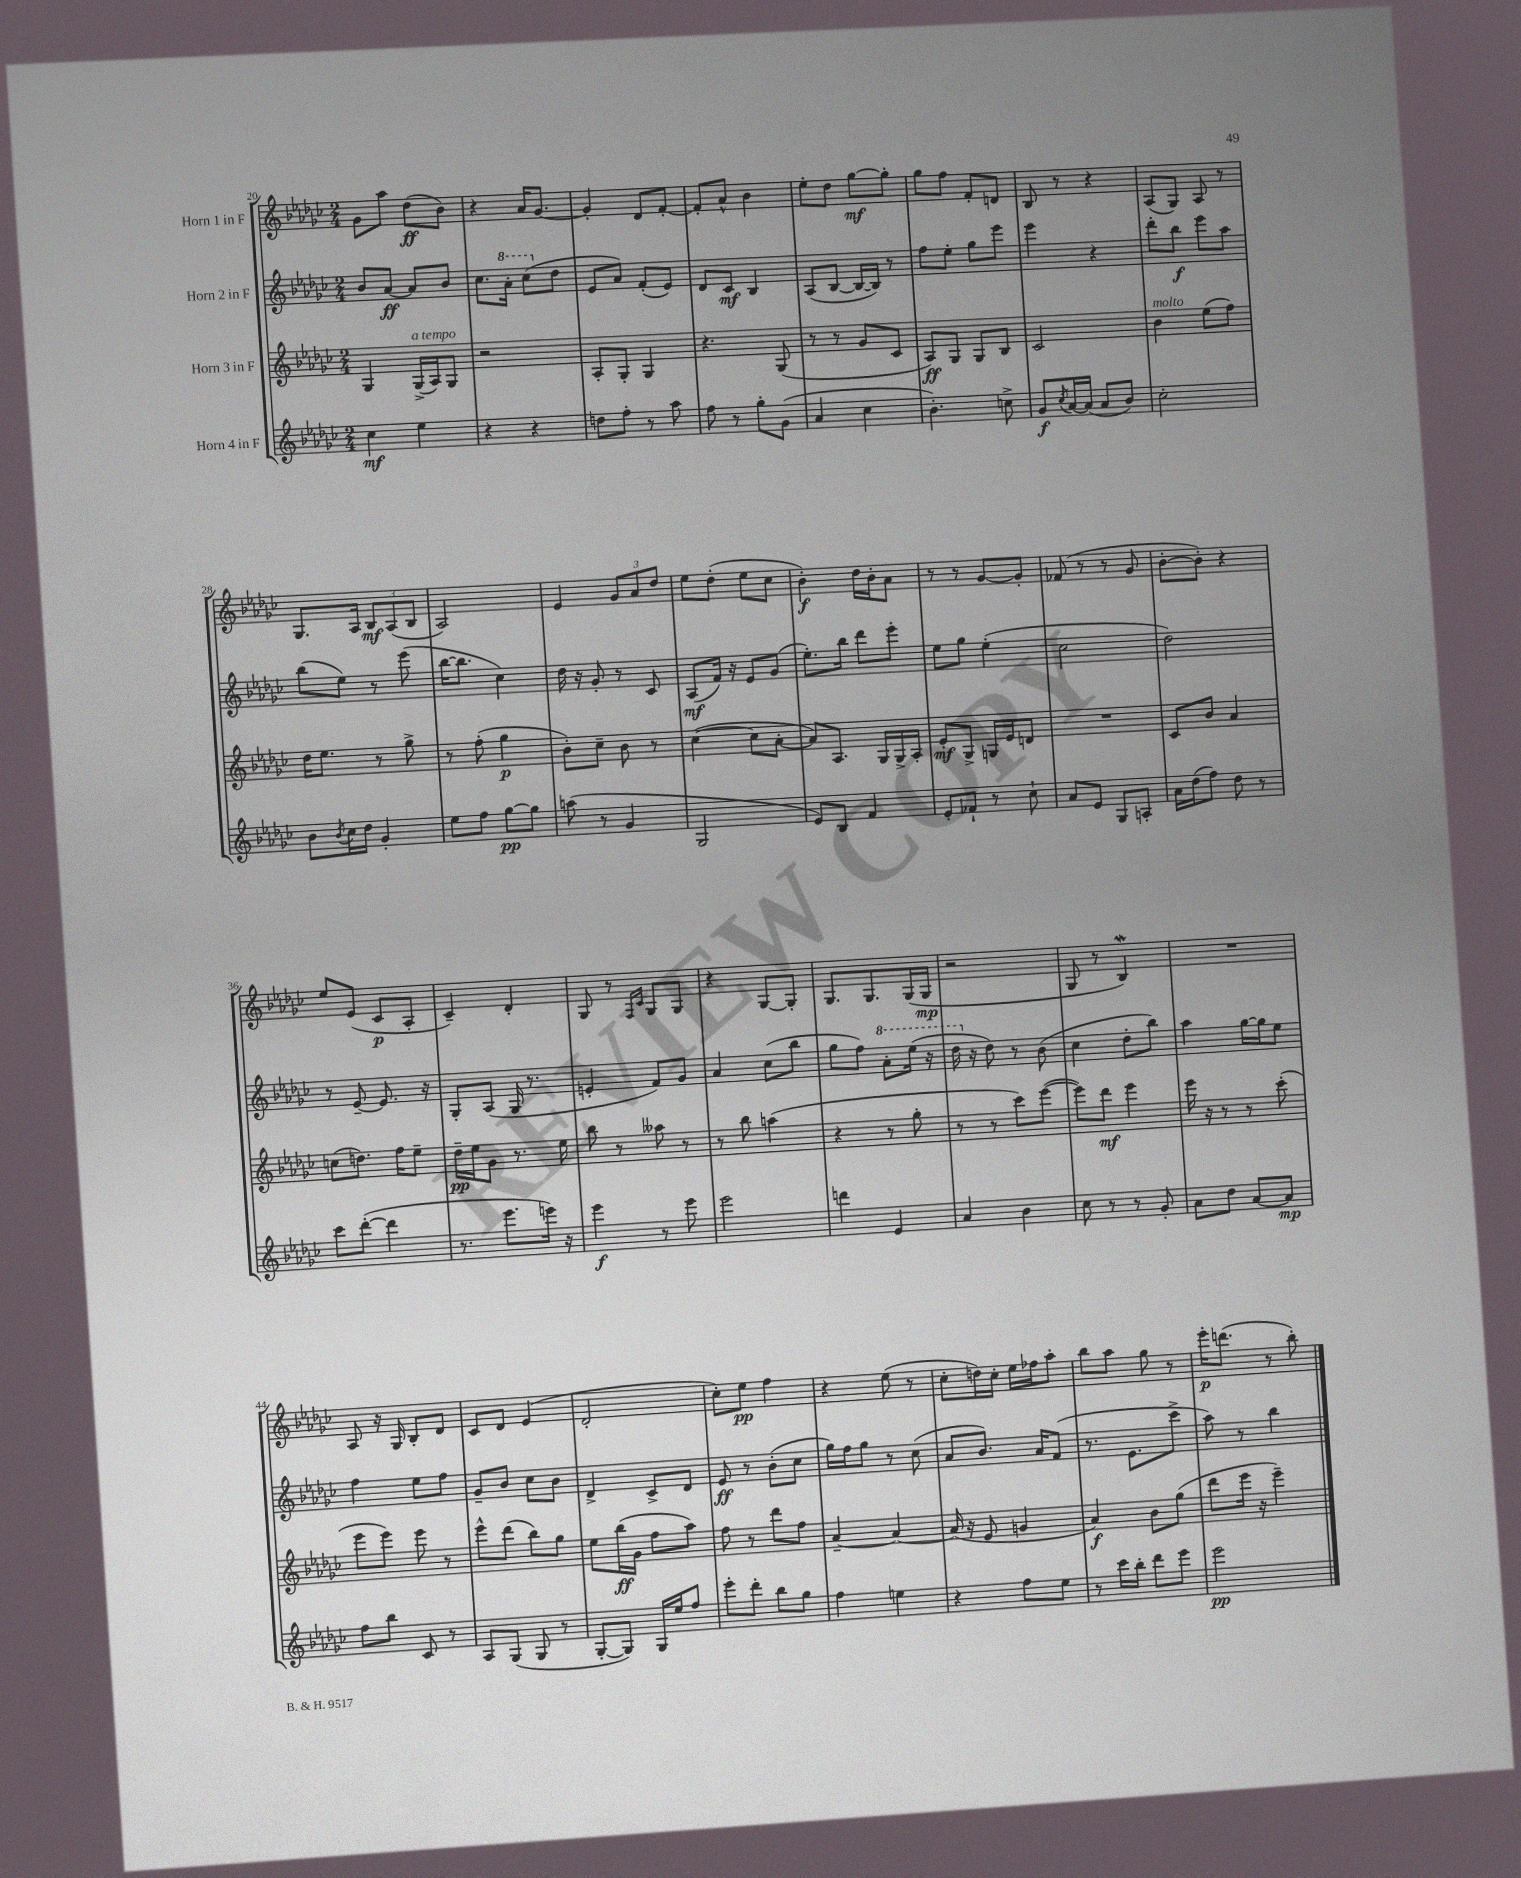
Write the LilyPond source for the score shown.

<<
\new StaffGroup <<
\new Staff = "s0" \with { instrumentName = "Horn 1 in F" } {
    \clef treble \key ges \major \numericTimeSignature \time 2/4
    ges'8 aes''8 des''8\ff( bes'8) |
    r4 aes'16 ges'8.~ |
    ges'4-. des'8 f'8~-. |
    f'8-. aes'8-^ bes'4 |
    ees''8-. des''8 ges''8~\mf ges''8-. |
    ges''8 f''8 f'8-. d'8 |
    bes8 r8 r4 |
    aes8( ges8) aes8 r8 |
    ges8. aes16 \tuplet 3/2 { bes8\mf aes8( bes8 } |
    aes2) |
    ees'4 \tuplet 3/2 { ges'8 aes'8 des''8 } |
    ees''8 des''8-.( ees''8 ces''8 |
    bes'4-.\f) des''16 bes'16-. aes'8 |
    r8 r8 ges'8~ ges'8-. |
    fes'8( r8 r8 ges'8 |
    bes'8~-. bes'8-.) r4 |
    ees''8 ees'8( ces'8\p aes8-. |
    ces'4--) des'4-. |
    ges8 r8 \grace { f16 ces'16 } ges8 ges8 |
    r4 ges8~ ges8-. |
    ges8. ges8. ges16( ges16\mp |
    r2 |
    ges8 r8 bes4\mordent) |
    R2 |
    aes8 r16 ges16 bes8-. des'8 |
    ces'8 des'8 ees'4( |
    des'2-. |
    ces''8-.) ees''8\pp f''4 |
    r4 ees''8( r8 |
    ces''8-. d''16) ces''16-. ees''16 fes''16 aes''8-. |
    bes''8 aes''8 ges''8 r8 |
    ees'''16-.\p d'''8.( r8 bes''8-.) \bar "|." |
}
\new Staff = "s1" \with { instrumentName = "Horn 2 in F" } {
    \clef treble \key ges \major \numericTimeSignature \time 2/4
    bes'8 aes'8~\ff aes'8 bes'8 |
    ces''8. \ottava #1 aes''16-. ces'''8( \ottava #0 des''8 |
    ees'8 aes'8) f'8-.( ees'8) |
    des'8 ces'8\mf bes4 |
    aes8( bes8~ bes16~ bes16) r8 |
    f''8 ees''8-. ges''8 ees'''8 |
    ees'''4 r4 |
    des'''8-. bes''8\f ees'''8 aes''8 |
    bes''8( ees''8) r8 ees'''8( |
    bes''16~ bes''8. ces''4) |
    des''16 r16 ges'8-. r8 ces'8 |
    aes8\mf( f'16) r16 ees'8 ges'8( |
    ees''8.-.) bes''16 des'''8 ees'''8-. |
    ees''8 ges''8 ees''4-.( |
    ces''2 |
    des''2) |
    r8 ees'8~-- ees'8. r16 |
    ges8-. aes8( ges16 r8. |
    e'4-. f'8) ges'8 |
    aes'4 ces''8( bes''8 |
    ges''8 f''8) \ottava #1 aes''8-. ees'''16( r16 |
    des'''16 \ottava #0 r16 des''8) r8 bes'8( |
    ces''4 des''8-. bes''8) |
    aes''4 ges''16~ ges''16 ees''8 |
    f''4 ees''8 f''8 |
    ges'8-- bes'8 ces''8 bes'8 |
    des'4-> ces'8-> des'8 |
    ees'8\ff r8 bes'8-.( ces''8 |
    ges''16) f''16 ges''8 r8 ces''8( |
    aes'8 bes'8.) aes'16 f'8( |
    r8. ees'8. ces'''8-> |
    aes''8) r8 bes''4 \bar "|." |
}
\new Staff = "s2" \with { instrumentName = "Horn 3 in F" } {
    \clef treble \key ges \major \numericTimeSignature \time 2/4
    ges4 ges16->^\markup { \italic "a tempo" }( aes16) ges8 |
    r2 |
    aes8-. ges8-. ges4 |
    r4. ges8( |
    r8 r8 ges'8 ces'8 |
    aes8\ff) ges8 ges8 bes8 |
    ces'2 |
    bes'4^\markup { \italic "molto" } ees''8( f''8) |
    des''16 ees''8. r8 ges''8-> |
    r8 f''8-.( ges''4\p |
    bes'8-.) ces''8-- bes'8 r8 |
    ces''4~( ces''8 aes'8~-. |
    aes'8) aes8. ges16 ges16-> aes16-. |
    ees'8-.\mf ges8-> g16 ees'16 d'8 |
    R2 |
    ces'8 bes'8 aes'4 |
    c''8( d''8.) f''16 ees''8-- |
    des''16--\pp ees''16 ges'8 r8. ees''16 |
    bes''8 r8 aeses''8 r8 |
    r8 bes''8 a''4( |
    r4 r8 ges''8-. |
    r8 r8 ces'''8) ees'''8~( |
    ees'''8) des'''8\mf ees'''4 |
    ees'''16 r16 r8 r8 ces'''8-.( |
    ees'''8 ees'''8) ees'''8 r8 |
    ees'''8-^ des'''8( bes''8) ges''8 |
    ees''8 bes''16\ff( ges'16 f''8 aes''8) |
    f''8 r8 des'''8 f''8 |
    aes'4~-- aes'4~ |
    aes'16( r16 ees'8 g'4 |
    aes'4\f) bes'8 ges''8( |
    des'''8 ees'''16 r16 ees'''4--) \bar "|." |
}
\new Staff = "s3" \with { instrumentName = "Horn 4 in F" } {
    \clef treble \key ges \major \numericTimeSignature \time 2/4
    ces''4\mf ees''4 |
    r4 r4 |
    d''8 f''8-. r8 aes''8 |
    f''8 r8 ges''8-. ges'8( |
    aes'4 ces''4 |
    bes'4.-.) c''8-> |
    ges'8\f \acciaccatura { ces''8 } aes'16~ aes'16( aes'8 bes'8) |
    ces''2-. |
    bes'8 \acciaccatura { bes'8 } ces''16 des''16 ges'4-. |
    ees''8 f''8 ges''8~\pp ges''8 |
    a''8( r8 ges'4 |
    ges2 |
    ees'8) bes8 f'4 |
    ees'8-. fes'8-! r8 ces''8-! |
    aes'8 ees'8 ges8 a8-. |
    aes'16 des''16( f''8) des''8 r8 |
    ces'''8 des'''8~-.( des'''4 |
    r8. ees'''8. e'''16) r16 |
    ees'''4\f r8 ees'''8 |
    ees'''2 |
    d'''4 ees'4 |
    aes'4 bes'4 |
    ces''8 r8 r8 ges'8-. |
    aes'8 des''8 aes'8~ aes'8\mp |
    f''8 bes''8 ces'8 r8 |
    aes8 ges8( ges8 r8 |
    ges8~-. ges8) ges16 ees''16 f''8 |
    ees'''8-. des'''8-. bes''8 ges''8 |
    f''4 e''4 |
    r4 f''8 ees''8 |
    r8 ces'''16 bes''16-. des'''8 ees'''8 |
    ees'''2\pp \bar "|." |
}
>>
>>
\layout { \context { \Score currentBarNumber = #20 } }
